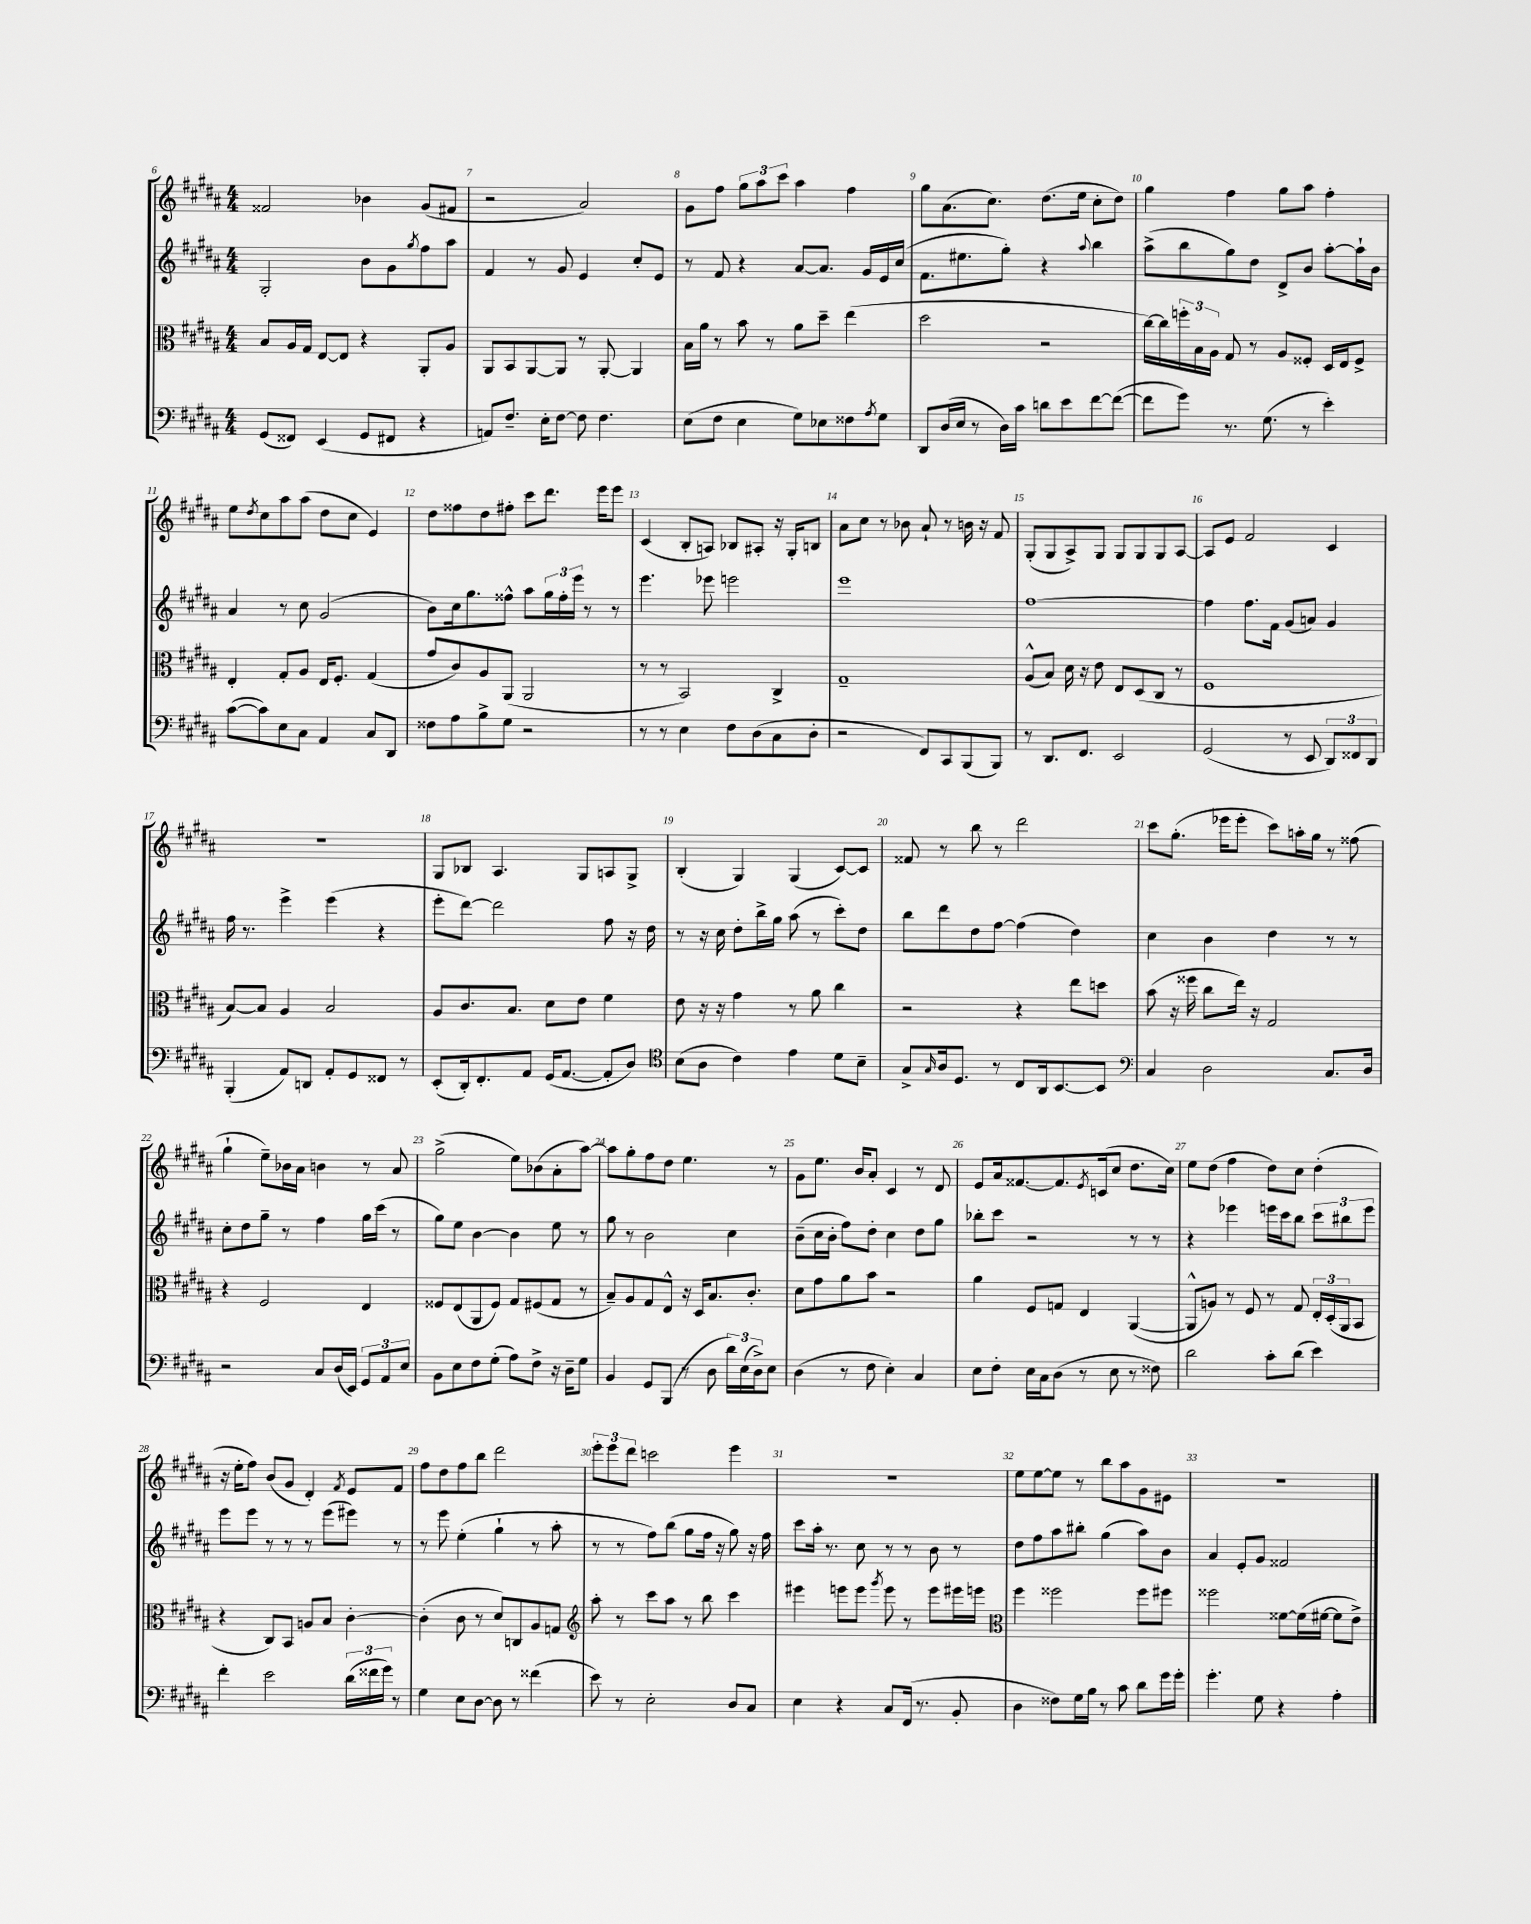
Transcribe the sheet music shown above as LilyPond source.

<<
\new StaffGroup <<
\new Staff = "s0" {
    \clef treble \key b \major \numericTimeSignature \time 4/4
    fisis'2 bes'4 gis'8( fis'8 |
    r2 ais'2) |
    gis'8 fis''8 \tuplet 3/2 { gis''8 ais''8 cis'''8 } ais''4 fis''4 |
    gis''8 ais'8.( cis''8.) dis''8.( e''16 cis''8-. dis''8) |
    gis''4 fis''4 gis''8 ais''8 fis''4-. |
    e''8 \acciaccatura { dis''8 } cis''8 ais''8 ais''8( dis''8 cis''8 e'4) |
    dis''8 fisis''8 dis''8 fis''8-. cis'''8 dis'''8. e'''16 e'''8 |
    cis'4( b8-. a8) bes8 ais8-. r16 gis16-. b8 |
    ais'8 cis''8 r8 bes'8 ais'8-! r8 b'16 r16 fis'8 |
    gis8-.( gis8 ais8->) gis8 gis8 gis8 gis8 ais8~ |
    ais8 e'8 fis'2 cis'4 |
    R1 |
    gis8 bes8 ais4. gis8 a8 gis8-> |
    b4-.( gis4) gis4( cis'8~) cis'8 |
    fisis'8 r8 b''8 r8 dis'''2 |
    cis'''8 gis''8.-.( ees'''16 ees'''8-. cis'''8) a''16-. gis''16 r8 fisis''8( |
    gis''4-! e''8--) bes'16 ais'16 b'4 r8 ais'8 |
    gis''2->( e''8) bes'8( ais'8-. ais''8~) |
    ais''8 gis''8-. fis''8 dis''8 e''4. r8 |
    gis'8 e''8. b'16 ais'8-. cis'4 r8 dis'8 |
    e'8 ais'16 fisis'8.~ fisis'8. \acciaccatura { e'8 } c'16( cis''8 dis''8. cis''16) |
    e''8 dis''8( fis''4 dis''8) cis''8 dis''4-.( |
    r16 e''16-. fis''8) b'8( gis'8 dis'4-.) \acciaccatura { fis'8 } e'8 fis'8 |
    fis''8 dis''8 fis''8 b''8 dis'''2 |
    \tuplet 3/2 { e'''8-. e'''8 dis'''8 } c'''2 e'''4 |
    R1 |
    e''8 e''8~ e''8 r8 b''8 ais''8 gis'8 eis'8 |
    R1 \bar "|." |
}
\new Staff = "s1" {
    \clef treble \key b \major \numericTimeSignature \time 4/4
    gis2-. b'8 gis'8 \acciaccatura { gis''8 } fis''8 ais''8 |
    fis'4 r8 gis'8 e'4 cis''8-. e'8 |
    r8 fis'8 r4 ais'8~ ais'8. gis'16 e'16 cis''16( |
    fis'8. eis''8. gis''8-.) r4 \appoggiatura { ais''8 } b''4 |
    ais''8->( b''8 gis''8) dis''8 dis'8-> b'8 ais''8~-. ais''16-! b'16 |
    ais'4 r8 cis''8 gis'2( |
    b'8) cis''16 gis''8. fisis''8-^ ais''8 \tuplet 3/2 { gis''16 fisis''16-. e'''16 } r8 r8 |
    e'''4. ees'''8 e'''2 |
    e'''1 |
    fis''1~ |
    fis''4 fis''8. fis'16 gis'8( a'8) gis'4 |
    fis''16 r8. e'''4-> e'''4( r4 |
    e'''8-. dis'''8~) dis'''2 fis''8 r16 dis''16 |
    r8 r16 cis''16 dis''8-. b''16-> gis''16 ais''8( r8 cis'''8-.) dis''8 |
    b''8 dis'''8 dis''8 fis''8~ fis''4( dis''4) |
    cis''4 b'4 dis''4 r8 r8 |
    cis''8-. dis''8 gis''8-- r8 fis''4 gis''16 cis'''16( r8 |
    gis''8) e''8 b'4~ b'4 e''8 r8 |
    gis''8 r8 b'2 cis''4 |
    b'8--( cis''16 b'16-. fis''8) dis''8-. cis''4 dis''8 gis''8 |
    bes''8-. cis'''8 r2 r8 r8 |
    r4 ees'''4 e'''16 cis'''16 b''8 \tuplet 3/2 { cis'''8 bis''8 e'''8 } |
    e'''8 e'''8 r8 r8 r8 e'''8( eis'''8) r8 |
    r8 e'''8 e''4-.( gis''4-! r8 ais''8-. |
    r8 r8 fis''8) b''8( gis''8 fis''16 r16 gis''8) r16 fis''16 |
    cis'''8 ais''16-. r8. cis''8 r8 r8 b'8 r8 |
    dis''8 fis''8 ais''8 bis''8-. gis''4( ais''8) b'8 |
    ais'4 e'8-. gis'8 fisis'2 \bar "|." |
}
\new Staff = "s2" {
    \clef alto \key b \major \numericTimeSignature \time 4/4
    b8 ais16 gis16 e8~ e8 r4 ais,8-. ais8 |
    ais,8 b,8 ais,8~ ais,8 r8 ais,8~-. ais,4 |
    b16 ais'16 r8 b'8 r8 ais'8 dis''8-- e''4( |
    dis''2 r2 |
    cis''16~) cis''16 \tuplet 3/2 { f''16-. b16 ais16 } gis8 r8 ais8 fisis8-. dis16 e16 fisis8-> |
    e4-. gis8-. ais8 e16 fis8.-. gis4( |
    gis'8 cis'8) ais8 ais,8( ais,2 |
    r8 r8 b,2) cis4-> |
    gis1-- |
    ais8-^( b8) dis'16 r16 e'8 e8 dis8( cis8 r8 |
    fis1 |
    b8~) b8 ais4 b2 |
    ais8 cis'8. b8. dis'8 e'8 fis'4 |
    e'8 r16 r16 gis'4 r8 ais'8 cis''4 |
    r2 r4 e''8 d''8 |
    b'8( r16 fisis''16 cis''8 e''16) r16 gis2 |
    r4 fis2 e4 |
    fisis8 e8( ais,8 fisis8) gis8 fis8( gis8 r8 |
    b8--) ais8 gis8 e8-^ r16 dis16 b8. cis'8.-. |
    dis'8 gis'8 ais'8 b'8 r2 |
    ais'4 fis8 g8 e4 ais,4~( |
    ais,8-^ a8) r8 fis8 r8 gis8 \tuplet 3/2 { e16-. dis16-.( ais,16 } b,8 |
    r4 cis8) b,8 a8 b8 cis'4~-. |
    cis'4-.( cis'8 r8 dis'8) c8 ais8 g8 |
    \clef treble ais''8-. r8 cis'''8 ais''8 r8 b''8 cis'''4 |
    eis'''4 e'''8 e'''8 \acciaccatura { gis'''8 } e'''8 r8 e'''8 eis'''16 e'''16 |
    \clef alto fis''4 fisis''2 fisis''8 fis''8 |
    fisis''2 fisis'8~ fisis'16( fis'16~ fis'8 e'8->) \bar "|." |
}
\new Staff = "s3" {
    \clef bass \key b \major \numericTimeSignature \time 4/4
    gis,8( fisis,8) e,4( gis,8 fis,8 r4 |
    a,8) fis8.-- e16-. fis8~ fis8 fis4. |
    e8( fis8 e4 gis8) ees8 fisis8 \acciaccatura { ais8 } gis8 |
    dis,8 dis16( e16 r8 dis16) cis'16 d'8 e'8 fis'8~ fis'8~( |
    fis'8 gis'8) r8. gis8.( r8 e'4-.) |
    cis'8~( cis'8) e8 cis8 ais,4 cis8 dis,8 |
    fisis8 ais8 b8-> gis8 r2 |
    r8 r8 e4 fis8 dis8( cis8 dis8-. |
    r2 fis,8) cis,8 b,,8( b,,8) |
    r8 dis,8. fis,8. e,2 |
    gis,2( r8 e,8 \tuplet 3/2 { dis,8) fisis,8 dis,8 } |
    b,,4-.( ais,8) d,8 ais,8-. gis,8 fisis,8 r8 |
    e,8-.( dis,16-.) fis,8.-. ais,8 gis,16( ais,8.~ ais,8-. dis8) |
    \clef tenor b8( ais8 cis'4) e'4 dis'8 b8-- |
    gis8-> \grace { gis16 } ais16 dis8. r8 cis8 ais,16 b,8.~ b,8 |
    \clef bass cis4 dis2 cis8. dis16 |
    r2 cis8 dis16( e,16) \tuplet 3/2 { gis,8 ais,8 e8 } |
    b,8 e8 fis8 gis8-.( ais8) fis8-> r16 dis16-- gis8 |
    b,4 gis,8 b,,8( r8 dis8 \tuplet 3/2 { dis'16) e16( dis16->) } e8 |
    dis4( r8 fis8 e4-.) cis4 |
    e8 fis8-. e16 cis16 dis8( r8 e8 r8 fisis8) |
    dis'2 cis'8-. dis'8( e'4) |
    fis'4-. e'2 \tuplet 3/2 { dis'16( fisis'16 gis'16) } r8 |
    gis4 e8 dis8~ dis8 r8 fisis'4( |
    e'8) r8 e2-. dis8 cis8 |
    e4 r4 cis8 fis,16( r8. b,8-. |
    dis4 fisis8) gis16 b16 r8 cis'8 dis'8 gis'16 gis'16-. |
    gis'4.-. gis8 r4 ais4-. \bar "|." |
}
>>
>>
\layout { \context { \Score currentBarNumber = #6 \override BarNumber.break-visibility = ##(#f #t #t) barNumberVisibility = #all-bar-numbers-visible } }
